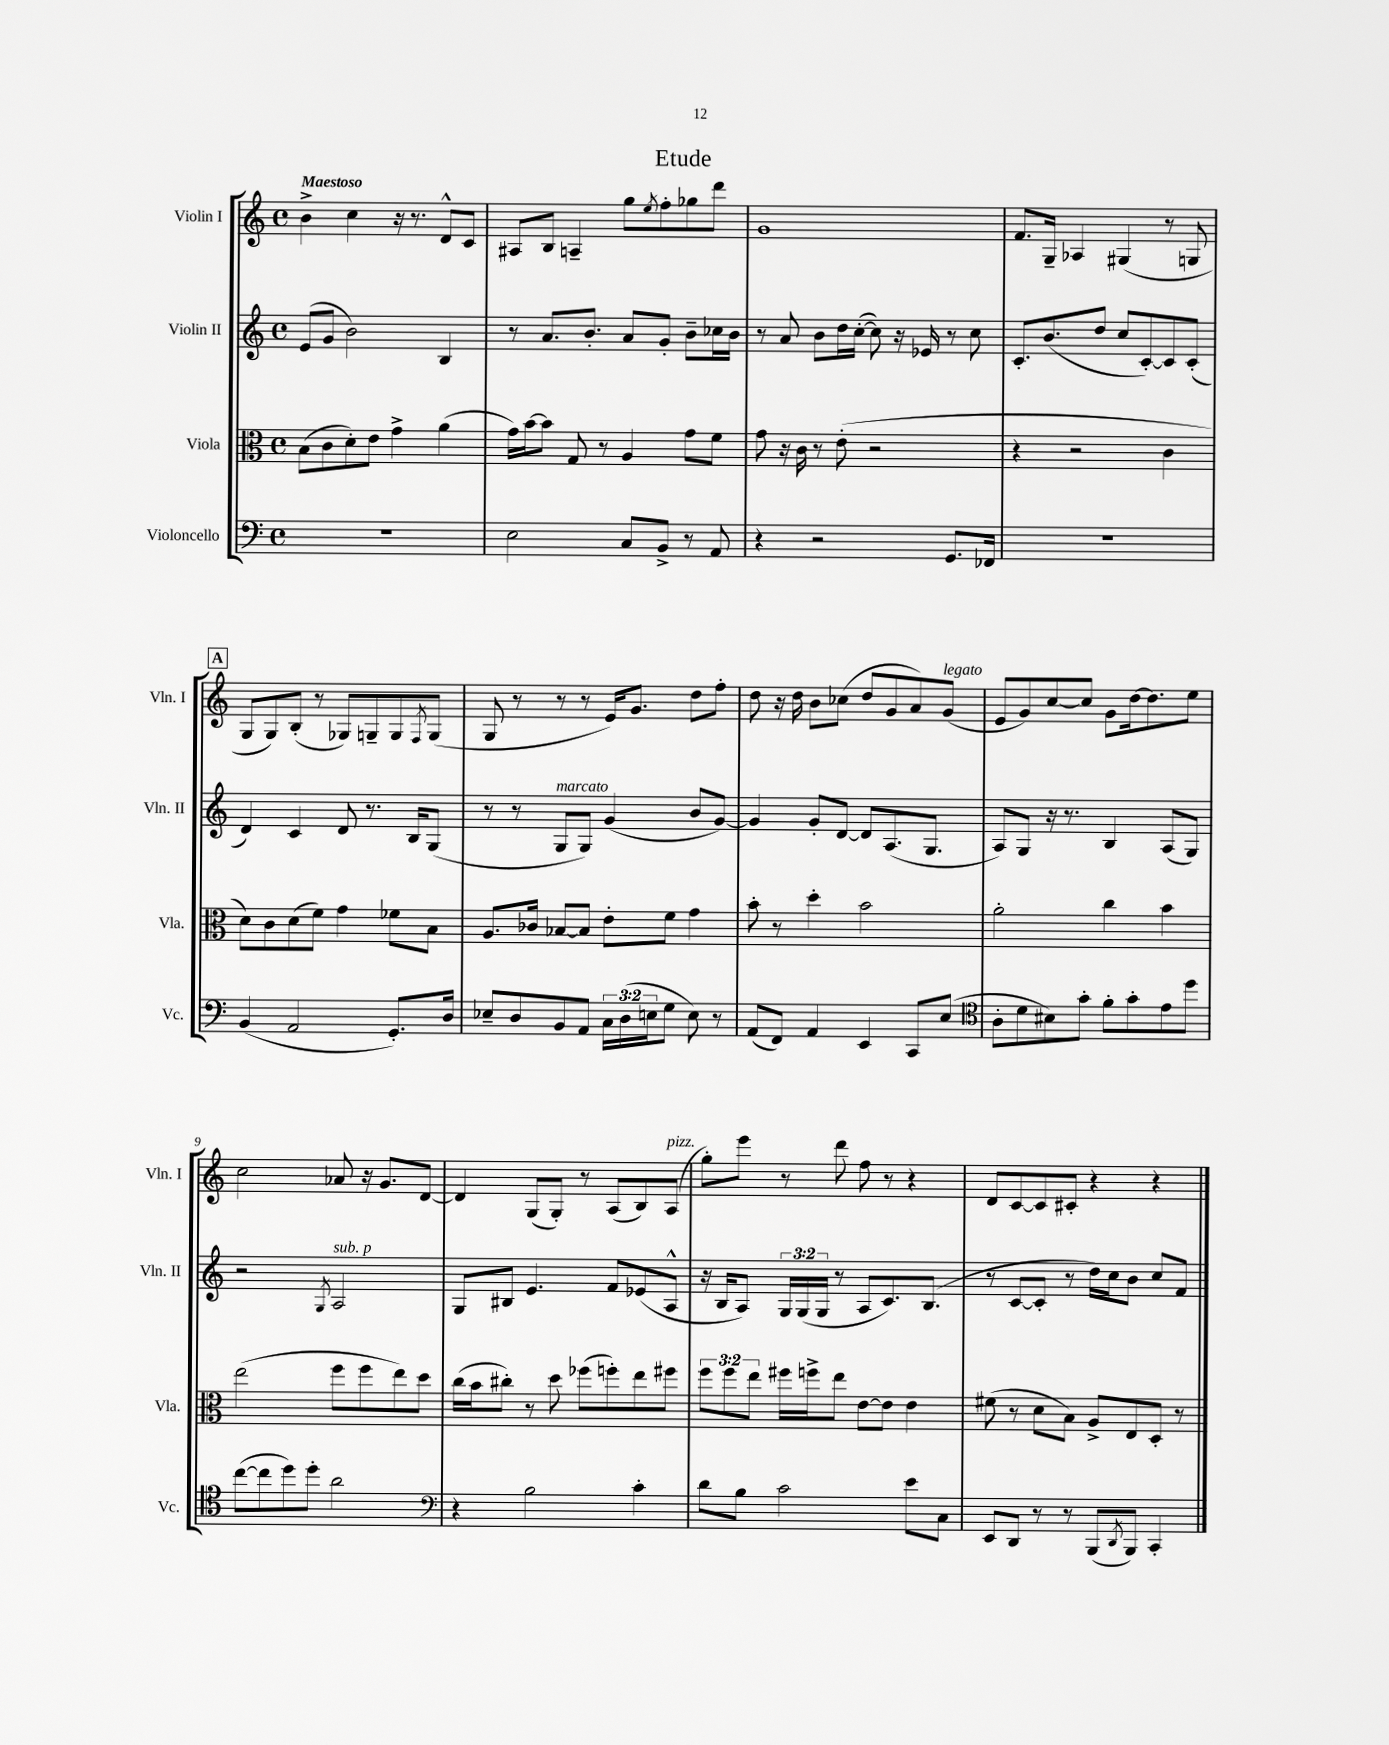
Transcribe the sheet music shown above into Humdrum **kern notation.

**kern	**kern	**kern	**kern
*staff4	*staff3	*staff2	*staff1
*clefF4	*clefC3	*clefG2	*clefG2
*k[]	*k[]	*k[]	*k[]
*M4/4	*M4/4	*M4/4	*M4/4
*met(c)	*met(c)	*met(c)	*met(c)
1r	(8B\L	(8e/L	4b^\
.	8c\	8g/J	.
.	8d'\)	2b\)	4cc\
.	8e\J	.	.
.	4g^\	.	16r
.	.	.	8.r
.	(4a\	4B/	8d^^/L
.	.	.	8c/J
=	=	=	=
2E\	16g\LL)	8r	8A#/L
.	[16b\J	.	.
.	8b\]J	8.a/L	8B/J
.	8G/	.	4A~/
.	.	8.b'/J	.
.	8r	.	.
8C/L	4A/	8a/L	8gg\L
.	.	.	8qee/
8BB^/J	.	8g'/J	8ff'\
8r	8g\L	8b~\L	8gg-\
8AA/	8f\J	16cc-\L	8ddd\J
.	.	16b\JJ	.
=	=	=	=
4r	8g\	8r	1g
.	16r	8a/	.
.	16c\	.	.
2r	8r	8b\L	.
.	(8e'\	16dd\L	.
.	.	([16cc'\JJ	.
.	2r	8cc\])	.
.	.	16r	.
.	.	16e-/	.
8.GG/L	.	8r	.
.	.	8cc\	.
16FF-/Jk	.	.	.
=	=	=	=
1r	4r	8.c'/L	8.f/L
.	.	(8.b/	16G~/Jk
.	2r	.	4A-/
.	.	8dd/J	.
.	.	8cc/L	(4G#/
.	.	[8c'/)	.
.	4c\	8c/]	8r
.	.	(8c'/J	8G/
=	=	=	=
(4BB/	8d\L)	4d/)	8G/L
.	8c\	.	8G/)
2AA/	(8d\	4c/	(8B'/J
.	8f\J)	.	8r
.	4g\	8d/	8G-/L)
.	.	8.r	8G~/
8.GG'/L)	8f-\L	.	8G/
.	.	16B/LK	.
.	.	.	8qF/
.	8B\J	(8G/J	(8G/J
16D/Jk	.	.	.
=	=	=	=
8E-~/L	8.A/L	8r	8G/
8D/	.	8r	8r
.	16c-/Jk	.	.
8BB/	[8B-/L	8G/L	8r
8AA/J	8B-/]J	8G/J)	8r
24C\LL	8e'\L	(4g/	16e/LK)
(24D\	.	.	.
.	.	.	8.g/J
24E\J	.	.	.
8G\J	8f\J	.	.
8E\)	4g\	8b/L	8dd\L
8r	.	[8g/J)	8ff'\J
=	=	=	=
(8AA/L	8b'\	4g/]	8dd\
8FF/J)	8r	.	16r
.	.	.	16dd\
4AA/	4dd'\	8g'/L	8b\L
.	.	[8d/J	(8cc-\J
4EE/	2b\	8d/]L	8dd/L
.	.	(8.A/	8g/
8CC/L	.	.	8a/)
.	.	8.G/J	.
(8E/J	.	.	(8g/J
=	=	=	=
*clefC4	*	*	*
8A'\L	2a'\	8A/L)	8e/L
8d\	.	8G/J	8g/)
8B#\)	.	16r	[8cc/
.	.	8.r	.
8g'\J	.	.	8cc/]J
8f'\L	4cc\	4B/	8g\L
8g'\	.	.	[16dd\k
.	.	.	8.dd\]
8e\	4b\	(8A/L	.
8dd\J	.	8G/J)	8ee\J
=	=	=	=
([8cc\L	(2ee\	2r	2cc\
8cc\]	.	.	.
8dd\)	.	.	.
8dd'\J	.	.	.
.	.	8qG/	.
2a\	8ff\L	2A/	8a-/
.	8ff\	.	16r
.	.	.	8.g/L
.	8ee\)	.	.
.	8dd\J	.	[8d/J
=	=	=	=
*clefF4	*	*	*
4r	(16cc\LL	8G/L	4d/]
.	16b\J	.	.
.	8cc#'\J)	8B#/J	.
2B\	8r	4.e/	(8G/L
.	8dd\	.	8G'/J)
.	(8ff-\L	.	8r
.	8ff'\)	8f/L	(8A/L
4c'\	8ee\	(8e-/	8B/)
.	8ff#\J	8A^^/J	(8A/J
=	=	=	=
8d\L	12ff\L	16r	8gg'\L)
.	.	16B/LK	.
.	12ff\	.	.
8B\J	.	8A/J)	8eee\J
.	12ee\J	.	.
2c\	16ff#\LL	24G/LL	8r
.	.	(24G/	.
.	16ff^\J	.	.
.	.	24G/JJ	.
.	8ee\J	8r	8ddd\
.	[8e\L	8A/L	8ff\
.	8e\]J	8.c/)	8r
8e\L	4e\	.	4r
.	.	(8.B/J	.
8C\J	.	.	.
=	=	=	=
8EE/L	(8f#\	8r	8d/L
8DD/J	8r	[8c/L	[8c/
8r	8d\L	8c'/]J	8c/]
8r	8B\J)	8r	8c#'/J
(8BBB/L	8A^/L	16dd\LL)	4r
.	.	16cc\J	.
8qDD/	.	.	.
8BBB/J)	8E/	8b\J	.
4CC'/	8D'/J	8cc/L	4r
.	8r	8f/J	.
==	==	==	==
*-	*-	*-	*-
